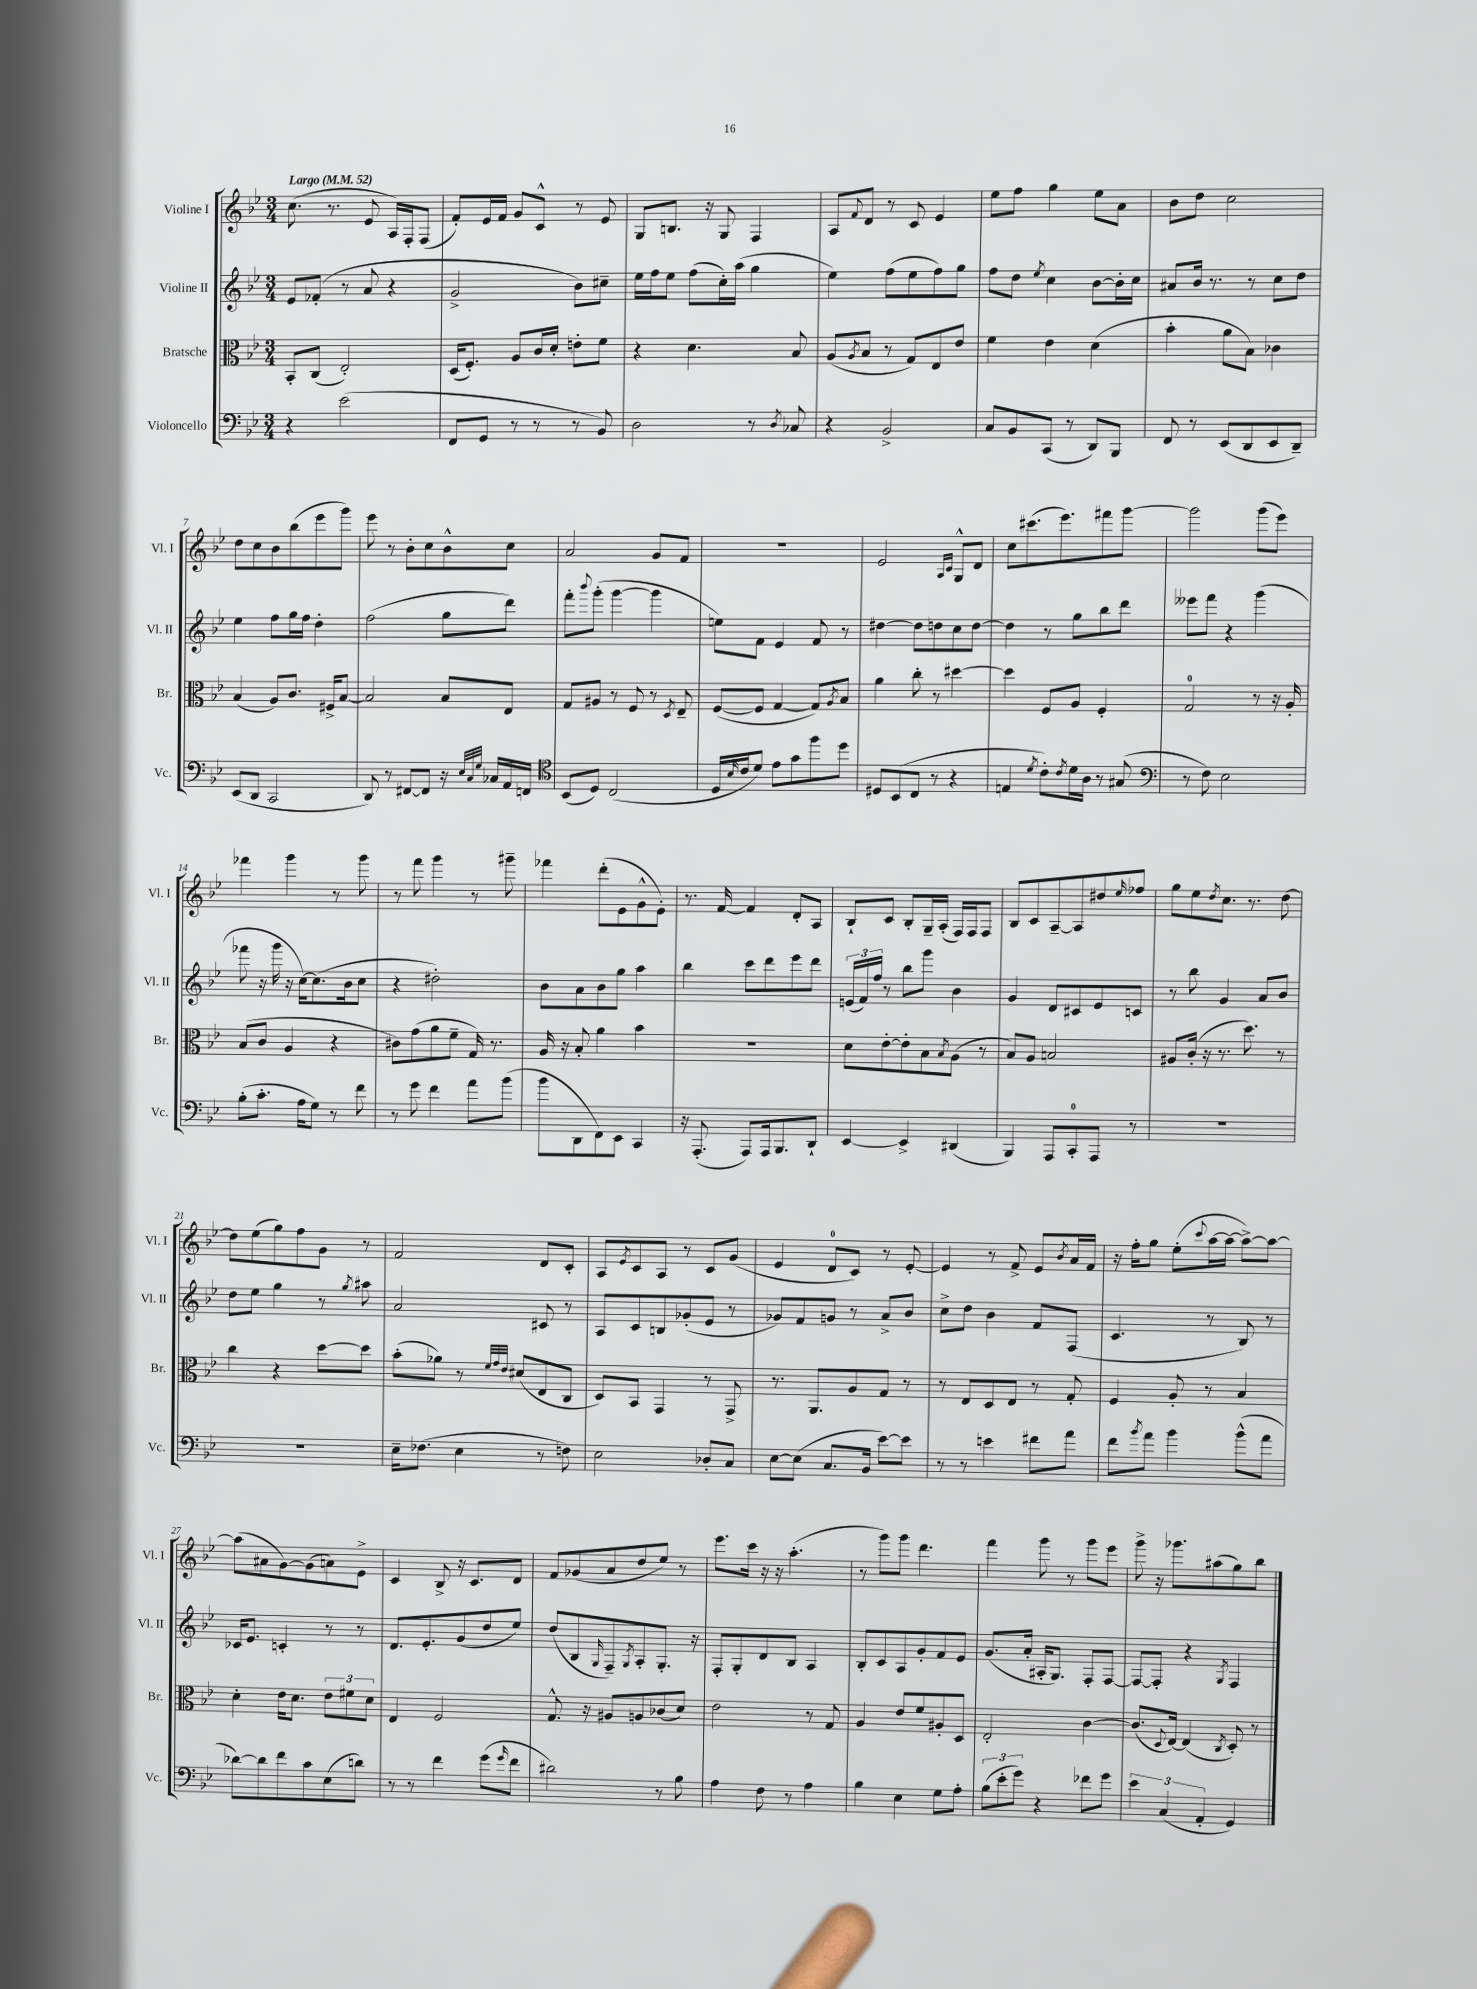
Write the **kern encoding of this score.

**kern	**kern	**kern	**kern
*staff4	*staff3	*staff2	*staff1
*clefF4	*clefC3	*clefG2	*clefG2
*k[b-e-]	*k[b-e-]	*k[b-e-]	*k[b-e-]
*M3/4	*M3/4	*M3/4	*M3/4
*MM52	*MM52	*MM52	*MM52
4r	8BB-'/L	8e-/L	(8.cc\
.	(8C/J	(8f-'/J	.
.	.	.	8.r
(2e-\	2E-'/)	8r	.
.	.	8a/	8e-/
.	.	4r	16A/LL)
.	.	.	16F'/J
.	.	.	(8F/J
=	=	=	=
8FF/L	(16D/LK	2g^/	8f'/L)
.	8.F'/J)	.	.
8GG/J	.	.	16e-/L
.	.	.	16f/JJ
8r	8A/L	.	8g/L
8r	16c/L	.	8c^^/J
.	16d'/JJ	.	.
8r	8e'\L	8b-\L)	8r
8BB-/)	8f\J	8cc#~\J	8e-/
=	=	=	=
2D\	4r	16ee-\LL	8G/L
.	.	16ff\J	.
.	.	8ee-\J	8.B/J
.	4.d\	(8ff\L	.
.	.	.	16r
.	.	16cc'\L)	8G/
.	.	(16aa\JJ	.
8r	.	4gg\	4F/
8qD/	.	.	.
8C-/	8B-/	.	.
=	=	=	=
4r	(8A/L	4ee-\)	8A/L
.	8qA/	.	8qqf/
.	8B-/J	.	8d/J
2BB-^/	8r	(8ff\L	8r
.	8G/L)	8ee-\	8c/
.	8E-/	8ff\)	4e-/
.	8e-/J	8gg\J	.
=	=	=	=
8C/L	4f\	8ff\L	8ee-\L
8BB-/	.	8dd\J	8ff\J
.	.	8qee-/	.
(8CC/J	4e-\	4cc\	4gg\
8r	.	.	.
8DD/L)	(4d\	[8b-\L	8ee-\L
8BBB-/J	.	16b-'\]L	8a\J
.	.	16cc\JJ	.
=	=	=	=
8FF/	4b-'\	8a#/L	8b-\L
8r	.	16b-/Jk	8dd\J
.	.	8.r	.
(8EE-/L	8a\L	.	2cc\
8DD/	8B-\J)	8r	.
8EE-/	4c-\	8cc\L	.
8DD~/J)	.	8dd\J	.
=	=	=	=
(8EE-/L	(4B-/	4ee-\	8dd\L
8DD/J	.	.	8cc\
2CC/	8A/L)	8ff\L	8b-\
.	8.c/J	16gg\L	(8bb-\
.	.	16ff\JJ	.
.	.	4dd'\	8eee-\
.	16F#^/LK	.	.
.	[8B-/J	.	8ggg\J)
=	=	=	=
8DD/)	2B-/]	(2ff\	8eee-\
8r	.	.	8r
[8FF#/L	.	.	8b-'\L
8FF#/]J	.	.	8cc\
16r	8B-/L	8gg\L	8b-^^\
32qqE-/LLL	.	.	.
32qqC/	.	.	.
32qqG/JJJ	.	.	.
16C-/LL	.	.	.
16AA/	8E-/J	8ddd\J)	8cc\J
16FF/JJ	.	.	.
=	=	=	=
*clefC4	*	*	*
(8BB-/L	8G/L	8fff'\L	2a/
.	.	8qqbbb-/	.
8D/J)	8A#/J	(8ggg'\J	.
(2C/	8r	[4ggg\	.
.	8F/	.	.
.	8r	4ggg\]	8g/L
.	8qD/	.	.
.	8E-~/	.	8f/J
=	=	=	=
16D/LL	([8F/L	8ee\L)	2.r
16qqB-/	.	.	.
16c/J	.	.	.
8d/J)	8F/]J	8f\J	.
8e-\L	[4G/	4e-/	.
8g\	.	.	.
8ff\	8G/]L)	8f/	.
.	8qA/	.	.
8dd\J	8B-/J	8r	.
=	=	=	=
8D#/L	4a\	[4dd#\	2e-/
(8BB-/	.	.	.
8C/J	8cc'\	8dd#\]L	.
8r	8r	8dd\	.
.	.	.	16qqA/LL
.	.	.	16qqc/JJ
4r	[4dd#\	8cc\	8G^^/L
.	.	[8dd\J	8d/J
=	=	=	=
4E/	4dd#\]	4dd\]	8cc\L
.	.	.	(8.ccc#\
8qd/	.	.	.
8c'\L)	8F/L	8r	.
.	.	.	8.eee-\)
8qc/	.	.	.
16d\L	8A/J	8gg\L	.
16A\JJ	.	.	.
8r	4F'/	8bb-\	8fff#\
(8G#/	.	8ddd\J	[8ggg\J
=	=	=	=
*clefF4	*	*	*
8r	2G/	8eee--\L	2ggg\]
8F\)	.	8fff\J	.
2E-\	.	4r	.
.	8r	(4ggg\	(8ggg\L
.	16r	.	8eee-\J)
.	16A'/	.	.
=	=	=	=
(8B-'\L	(8B-/L	8fff-\	4fff-\
8.c'\J	8c/J	16r	.
.	.	16ggg\	.
.	4A/	16r	4ggg\
16A\LK	.	[16cc\LK)	.
8G\J)	.	(8.cc\]	.
8r	4r	.	8r
.	.	16b-\k	.
8f\	.	8cc\J	8ggg\
=	=	=	=
8r	8c#\L)	4r	8r
8g\	(8g\	.	8fff\
4f\	8a\	2dd#'\)	4ggg\
.	8f~\J	.	.
8a\L	16G/)	.	8r
.	8.r	.	.
(8b-\J	.	.	8ggg#~\
=	=	=	=
8b-\L	16A/	8b-\L	4fff-\
.	16r	.	.
8DD\	8B-'/	8a\	.
8FF\)	4a\	8b-\	(8ddd'\L
8EE-\J	.	8gg\J	8e-\
4CC/	4b-\	4aa\	8g^^\
.	.	.	8e-'\J)
=	=	=	=
16r	2.r	4bb-\	8.r
(8.AAA'/	.	.	.
.	.	.	[16f/
8AAA/L)	.	8ccc\L	4f/]
16AAA/k	.	8ddd\	.
8.BBB-/	.	.	.
.	.	8eee-\	8d'/L
8DD`/J	.	8ddd\J	8A/J
=	=	=	=
[4EE-/	8d\L	(24e/LL	8B-`/L
.	.	24f/)	.
.	.	24ff/JJ	.
.	[8e-'\	8r	8c/J
4EE-^/]	8e-'\]	8bb-\L	8B-'/L
.	8B-\	8ggg\J	16G~/L
.	.	.	(16A'/JJ
.	8qB-/	.	.
(4DD#/	(8A\J	4b-\	16F/LL)
.	.	.	16F/J
.	8r	.	8F/J
=	=	=	=
4BBB-/)	8B-/L)	4g/	8B-/L
.	8A/J	.	8c/
8AAA/L	2B/	8d/L	[8A~/
8CC'/	.	8c#/	8A/]
8AAA/J	.	8e-/	8dd#/
.	.	.	16qqee-/
8r	.	8c/J	8ff-/J
=	=	=	=
2.r	8A#/L	8r	8gg\L
.	(16c'/Jk	8bb-\	8ee-\
.	16r	.	.
.	.	.	8qdd/
.	8.r	4g/	8.cc\J
.	8.dd\)	.	8.r
.	.	8a/L	.
.	8r	8b-/J	[8dd\
=	=	=	=
2.r	4cc\	8dd\L	8dd\]L
.	.	8ee-\J	(8ee-\
.	4r	4gg\	8gg\)
.	.	.	8ff\
.	[8dd\L	8r	8g\J
.	.	8qgg/	.
.	8dd\]J	8aa#\	8r
=	=	=	=
16E-~\LK	(8b-'\L	2a/	2f/
(8.F-\J	.	.	.
.	8a-\J)	.	.
4E-\	8r	.	.
.	32qqf/LLL	.	.
.	32qqg/	.	.
.	32qqe-/JJJ	.	.
.	(8d#/L	.	.
8r	8E-/	8c#/	8d/L
8F\)	8C/J	8r	8c'/J
=	=	=	=
2E-\	8D/L)	8A/L	8A/L
.	.	.	8qe-/
.	8BB-/J	8c/	8c/
.	4GG/	8B/	8A/J
.	.	(8g-'/	8r
8D-'/L	8r	8e-/J	8c/L
8C/J	8GG^/	8r	(8g/J
=	=	=	=
[8E-\L	8.r	8g-/L)	4e-/
(8E-\]J	.	8f/	.
.	8.AA/L	.	.
8.C/L	.	8g/J	8d/L
.	8A/	8r	8c/J)
16BB-/Jk	.	.	.
[8e-\L)	8G/J	8a^/L	8r
8e-\]J	8r	8b-/J	[8e-'/
=	=	=	=
8r	8r	8cc^\L	4e-/]
8r	8E-/L	8dd\J	.
4e\	8D/	4b-\	8r
.	8E-/J	.	8f^/
8f#\L	8r	8f/L	8e-/L
.	.	.	8qb-/
8a\J	8G'/	(8F/J	16a/L
.	.	.	16f/JJ
=	=	=	=
8f\L	4F/	4.c/	16r
.	.	.	16ff'\LK
8qb-/	.	.	.
8a\J	.	.	8gg\J
4b-\	8A'/	.	(8ee-'\L
.	.	.	8qqccc/
.	8r	8r	[16aa\L
.	.	.	16aa\_JJ
(8b-^^\L	4B-/	8B-/)	8aa^\_L)
8a\J	.	8r	8aa\_J
=	=	=	=
[8d-\L)	4d'\	16c-/LK	(8aa\]L
.	.	8.e-/J	.
8d-\]	.	.	8a#\
8f\	16e-\LK	4c'/	[8g\)
.	8.d\J	.	.
8c\	.	.	(8g\]
(8E-\	12e-\L	8r	8a\)
.	12f#\	.	.
8d\J)	.	8r	8e-^\J
.	12d\J	.	.
=	=	=	=
8r	4E-/	8.d/L	4c/
8r	.	.	.
.	.	8.e-'/	.
4f\	2F/	.	8B-^/
.	.	(8g/	16r
.	.	.	8.c/L
(8g\L	.	8dd/	.
16qqg/	.	.	.
8f\J	.	8ee-/J)	8d/J
=	=	=	=
2d#\)	8.G^^/	(8dd/L	8f/L
.	.	8B-/	(8g-/
.	16r	.	.
.	.	16qqG/	.
.	8A#/L	8F~/)	8a/
.	.	8qG/	.
.	8A/	8A'/	8dd/
8r	(8c-/	8.G'/J	8ee-/J)
8B-\	8d/J)	.	8r
.	.	16r	.
=	=	=	=
4A\	2e-\	8F'/L	8.eee-\L
.	.	8G'/	.
.	.	.	16ccc\Jk
8F\	.	8d/	16r
.	.	.	16r
8r	.	8B-/J	(4.aa'\
4A\	8r	4A/	.
.	8G/	.	.
=	=	=	=
4B-\	4A/	8B-'/L	8r
.	.	8c/	8ggg\L)
4E-\	8e-/L	8A/	8ggg\J
.	8f/	8g'/	4.ddd\
8G\L	8A#'/	8f/	.
8A'\J	8D/J	8e-/J	.
=	=	=	=
(12B-\L	2E-'/	(8.g/L	4fff\
12e-'\	.	.	.
12g\J)	.	.	.
.	.	16a'/Jk	.
4r	.	16A#'/LK	8ggg\
.	.	8.G/J)	.
.	.	.	8r
8f-\L	[4c\	8F'/L	8ggg\L
8g\J	.	[8F/J	8eee-\J
=	=	=	=
6e-\	(8.c/]L	8F/_L	8ggg^\
.	.	8F'/]J	16r
(6C/	.	.	.
.	8qqD/	.	.
.	[16E-/Jk)	.	8.ggg-\L
.	(4E-/]	4r	.
6AA'/	.	.	.
.	.	.	(8aa#\
.	8qC/	8qG/	.
4GG/)	8D'/)	4F/	8gg\)
.	8r	.	8bb-\J
==	==	==	==
*-	*-	*-	*-
